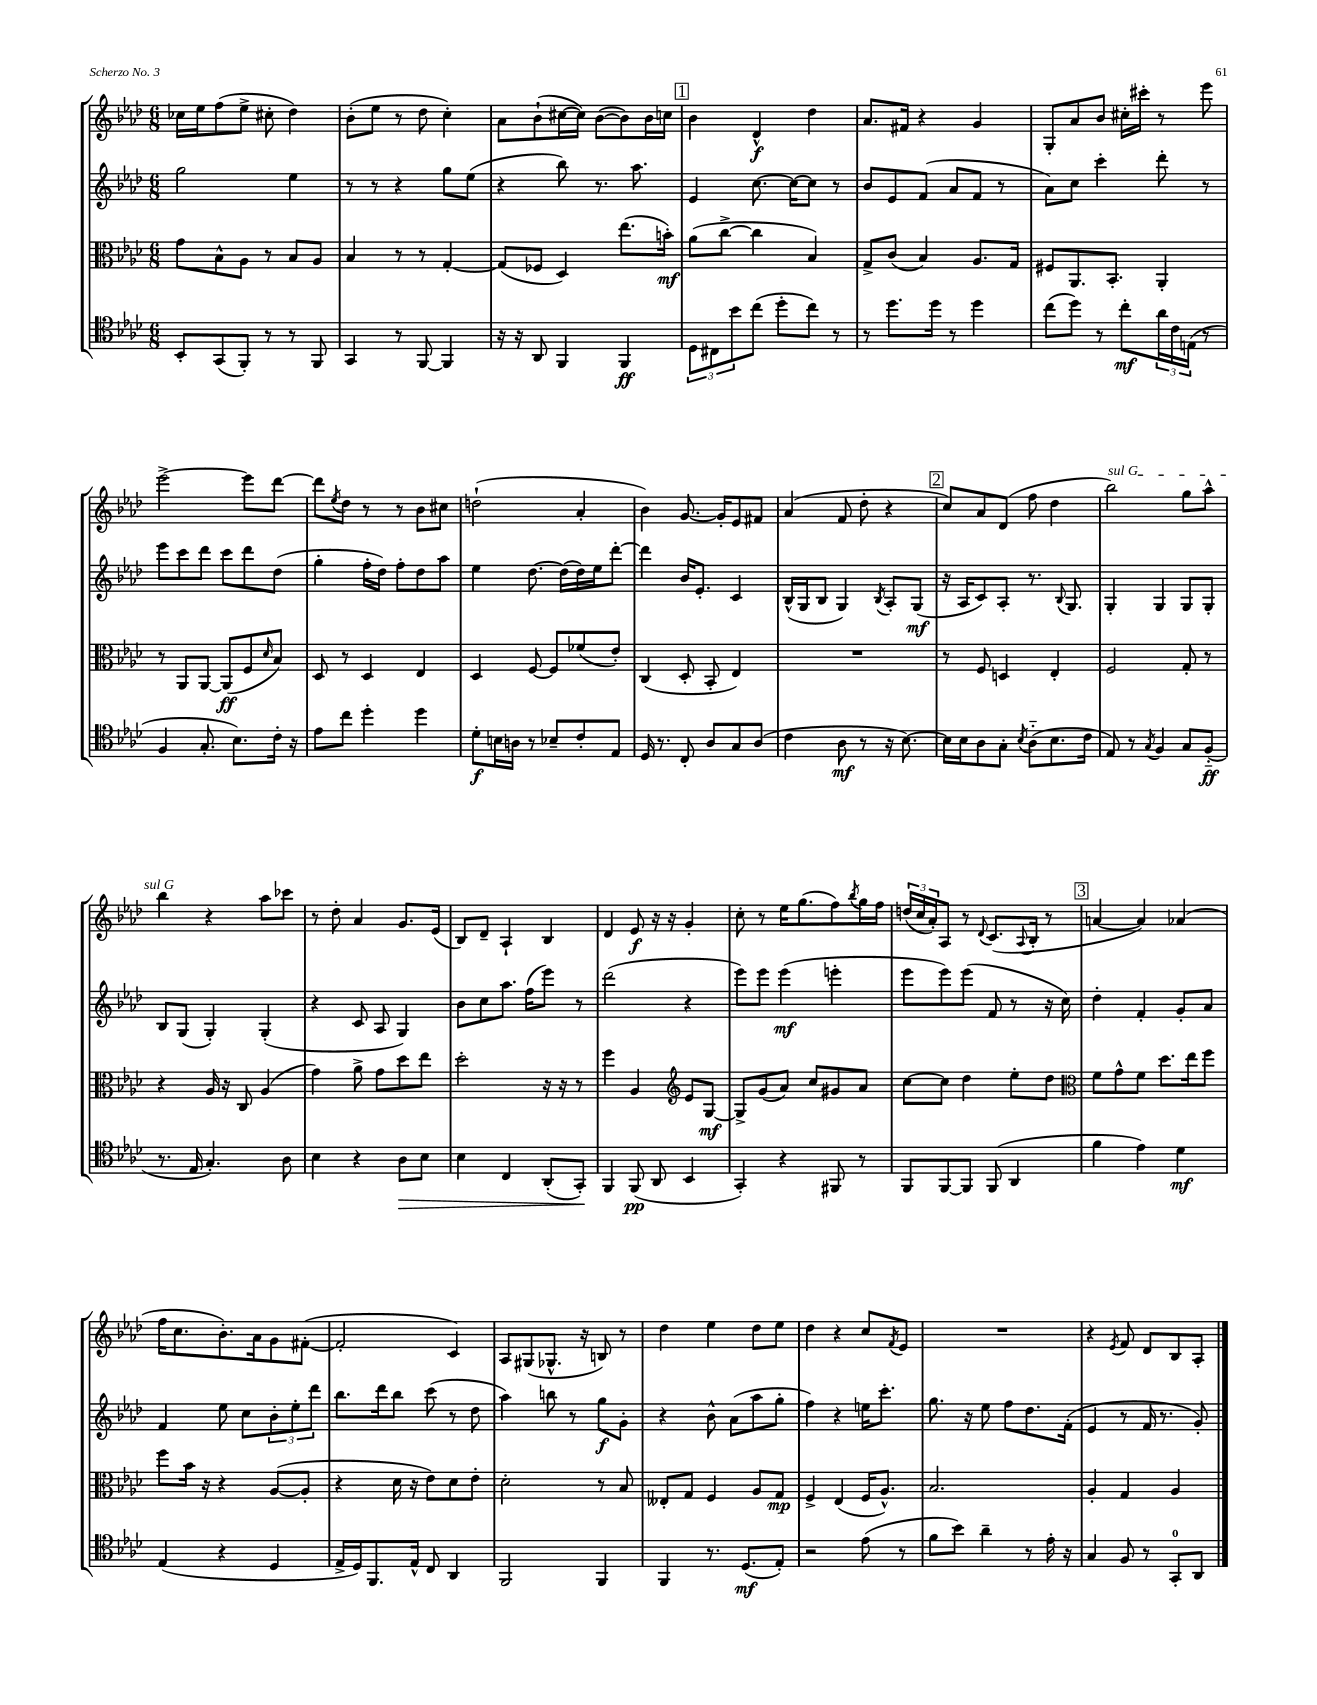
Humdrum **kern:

**kern	**dynam	**kern	**dynam	**kern	**dynam	**kern	**dynam
*part4	*part4	*part3	*part3	*part2	*part2	*part1	*part1
*staff4	*staff4	*staff3	*staff3	*staff2	*staff2	*staff1	*staff1
*clefC4	*	*clefC3	*	*clefG2	*	*clefG2	*
*k[b-e-a-d-]	*	*k[b-e-a-d-]	*	*k[b-e-a-d-]	*	*k[b-e-a-d-]	*
*M6/8	*	*M6/8	*	*M6/8	*	*M6/8	*
=118	=118	=118	=118	=118	=118	=118	=118
8BB-'/L	.	8g\L	.	2gg\	.	16cc-X\LL	.
.	.	.	.	.	.	16ee-\J	.
(8GG/	.	8B-^^\	.	.	.	(8ff\	.
8FF'/J)	.	8A-\J	.	.	.	8ee-^\J	.
8r	.	8r	.	.	.	8cc#X'\	.
8r	.	8B-/L	.	4ee-\	.	4dd-\)	.
8FF/	.	8A-/J	.	.	.	.	.
=119	=119	=119	=119	=119	=119	=119	=119
4GG/	.	4B-/	.	8r	.	(8b-'\L	.
.	.	.	.	8r	.	8ee-\J	.
8r	.	8r	.	4r	.	8r	.
[8FF/	.	8r	.	.	.	8dd-\	.
4FF/]	.	[4G'/	.	8gg\L	.	4cc'\)	.
.	.	.	.	(8ee-\J	.	.	.
=120	=120	=120	=120	=120	=120	=120	=120
16r	.	(8G/L]	.	4r	.	8a-\L	.
16r	.	.	.	.	.	.	.
8AA-/	.	8F-X/J	.	.	.	(8b-`\	.
4FF/	.	4D-/)	.	8bb-\)	.	[16cc#X\L	.
.	.	.	.	.	.	16cc#\JJ])	.
.	.	.	.	8.r	.	([8b-\L	.
4FF/	ff	(8.ee-\L	.	.	.	8b-\])	.
.	.	.	.	8.aa-\	.	.	.
.	.	.	.	.	.	16b-\L	.
.	.	16bn'\Jk)	mf	.	.	16ccn\JJ	.
!!LO:REH:place=s1:t=1
=121	=121	=121	=121	=121	=121	=121	=121
12D-\L	.	(8a-\L	.	4e-/	.	4b-\	.
12C#X\	.	.	.	.	.	.	.
.	.	[8cc^\J	.	.	.	.	.
12b-\	.	.	.	.	.	.	.
(8cc\J	.	4cc\]	.	[8.cc\	.	4d-^^/	f
8dd-'\L	.	.	.	.	.	.	.
.	.	.	.	16cc\KL_	.	.	.
8cc\J)	.	4B-/)	.	8cc\J]	.	4dd-\	.
8r	.	.	.	8r	.	.	.
=122	=122	=122	=122	=122	=122	=122	=122
8r	.	8G^/L	.	8b-/L	.	8.a-/L	.
8.dd-\L	.	(8c/J	.	8e-/	.	.	.
.	.	.	.	.	.	16f#X/Jk	.
.	.	4B-/)	.	(8f/J	.	4r	.
16dd-\Jk	.	.	.	.	.	.	.
8r	.	.	.	8a-/L	.	.	.
4dd-\	.	8.A-/L	.	8f/J	.	4g/	.
.	.	.	.	8r	.	.	.
.	.	16G/Jk	.	.	.	.	.
=123	=123	=123	=123	=123	=123	=123	=123
(8cc\L	.	8F#X/L	.	8a-\L)	.	8G'/L	.
8dd-\J)	.	8.AA-/	.	8cc\J	.	8a-/	.
8r	.	.	.	4ccc'\	.	8b-/J	.
.	.	8.BB-'/J	.	.	.	.	.
8cc'\L	mf	.	.	.	.	16cc#X'\LL	.
.	.	.	.	.	.	16ccc#X'\JJ	.
24a-\L	.	4AA-'/	.	8ddd-'\	.	8r	.
24c\	.	.	.	.	.	.	.
(24En\JJ	.	.	.	.	.	.	.
8r	.	.	.	8r	.	8eee-\	.
!!LO:LB:g=z
=124	=124	=124	=124	=124	=124	=124	=124
4F/	.	8r	.	8eee-\L	.	[2eee-^\	.
.	.	8AA-/L	.	8ccc\	.	.	.
8.G'/	.	[8AA-/J	.	8ddd-\J	.	.	.
.	.	(8AA-/L]	ff	8ccc\L	.	.	.
8.B-\L)	.	.	.	.	.	.	.
.	.	8F/	.	8ddd-\	.	8eee-\L]	.
.	.	16qqd-/	.	.	.	.	.
16c'\Jk	.	8B-/J)	.	(8dd-\J	.	[8ddd-\J	.
16r	.	.	.	.	.	.	.
=125	=125	=125	=125	=125	=125	=125	=125
8e-\L	.	8D-/	.	4gg'\	.	8ddd-\L]	.
.	.	.	.	.	.	8qee-/	.
8cc\J	.	8r	.	.	.	8dd-\J	.
4dd-'\	.	4D-/	.	16ff'\LL	.	8r	.
.	.	.	.	16dd-\JJ)	.	.	.
.	.	.	.	8ff'\L	.	8r	.
4dd-\	.	4E-/	.	8dd-\	.	8b-\L	.
.	.	.	.	8aa-\J	.	8cc#X\J	.
=126	=126	=126	=126	=126	=126	=126	=126
8d-'\L	f	4D-/	.	4ee-\	.	(2ddn`\	.
16Bn\L	.	.	.	.	.	.	.
16An\JJ	.	.	.	.	.	.	.
8r	.	[8F/	.	[8.dd-\	.	.	.
8B-X~/L	.	8F/L]	.	.	.	.	.
.	.	.	.	(16dd-\LL]	.	.	.
8c'/	.	(8f-X/	.	16dd-\)	.	4a-'/	.
.	.	.	.	16ee-\J	.	.	.
8E-/J	.	8e-'/J)	.	[8ddd-'\J	.	.	.
=127	=127	=127	=127	=127	=127	=127	=127
16D-/	.	(4C/	.	4ddd-\]	.	4b-\)	.
8.r	.	.	.	.	.	.	.
8C'/	.	8D-'/	.	16b-/KL	.	[8.g/	.
.	.	.	.	8.e-'/J	.	.	.
8A-/L	.	8BB-'/	.	.	.	.	.
.	.	.	.	.	.	16g'/KL]	.
8G/	.	4E-/)	.	4c/	.	8e-/	.
(8A-/J	.	.	.	.	.	8f#X/J	.
=128	=128	=128	=128	=128	=128	=128	=128
4c\	.	2.r	.	(16B-^^/LL	.	(4a-/	.
.	.	.	.	16G/J	.	.	.
.	.	.	.	8B-/J	.	.	.
8A-\	mf	.	.	4G/)	.	8f/	.
8r	.	.	.	.	.	8dd-'\	.
.	.	.	.	8qB-/	.	.	.
16r	.	.	.	8A-'/L	.	4r	.
[8.B-\)	.	.	.	.	.	.	.
.	.	.	.	(8G/J	mf	.	.
!!LO:REH:place=s1:t=2
=129	=129	=129	=129	=129	=129	=129	=129
16B-\LL]	.	8r	.	16r	.	8cc/L)	.
16B-\J	.	.	.	16A-/KL	.	.	.
8A-\	.	8F/	.	8c/)	.	8a-/	.
8G'\J	.	4Dn/	.	8A-'/J	.	(8d-/J	.
8qB-/	.	.	.	.	.	.	.
(8A-\L	.	.	.	8.r	.	8ff\	.
8.B-\	.	4E-'/	.	.	.	4dd-\	.
.	.	.	.	8qqB-/	.	.	.
.	.	.	.	8.G/	.	.	.
16c\Jk	.	.	.	.	.	.	.
=130	=130	=130	=130	=130	=130	=130	=130
!	!	!	!	!	!	!LO:TX:a:i:t=sul G	!
8E-/)	.	2F/	.	4G'/	.	2bb-\)	.
8r	.	.	.	.	.	.	.
8qG/	.	.	.	.	.	.	.
4F/	.	.	.	4G/	.	.	.
8G/L	.	8G'/	.	8G/L	.	8gg\L	.
(8F/J	ff	8r	.	8G'/J	.	8aa-^^\J	.
!!LO:LB:g=z
=131	=131	=131	=131	=131	=131	=131	=131
8.r	.	4r	.	8B-/L	.	4bb-\	.
.	.	.	.	(8G/J	.	.	.
16E-/	.	.	.	.	.	.	.
4.G'/)	.	16A-/	.	4G'/)	.	4r	.
.	.	16r	.	.	.	.	.
.	.	8C/	.	.	.	.	.
.	.	(4A-/	.	(4G'/	.	8aa-\L	.
8A-\	.	.	.	.	.	8ccc-X\J	.
=132	=132	=132	=132	=132	=132	=132	=132
4B-\	.	4g\)	.	4r	.	8r	.
.	.	.	.	.	.	8dd-'\	.
4r	.	8a-^\	.	8c/	.	4a-/	.
.	.	8g\L	.	8A-/	.	.	.
!	!LO:HP:b	!	!	!	!	!	!
8A-\L	>	8dd-\	.	4G/)	.	8.g/L	.
8B-\J	.	8ee-\J	.	.	.	.	.
.	.	.	.	.	.	(16e-/Jk	.
=133	=133	=133	=133	=133	=133	=133	=133
4B-\	.	2dd-'\	.	8b-\L	.	8B-/L)	.
.	.	.	.	8cc\	.	8d-~/J	.
4C/	.	.	.	8.aa-\J	.	4A-`/	.
.	.	.	.	(16ff\KL	.	.	.
(8AA-'/L	.	16r	.	8eee-\J)	.	4B-/	.
.	.	16r	.	.	.	.	.
8GG'/J)	.	8r	.	8r	.	.	.
.	]	.	.	.	.	.	.
=134	=134	=134	=134	=134	=134	=134	=134
4FF/	.	4ff\	.	(2ddd-\	.	4d-/	.
(8FF/	pp	4A-/	.	.	.	8e-/	f
8AA-/	.	.	.	.	.	16r	.
.	.	.	.	.	.	16r	.
*	*	*clefG2	*	*	*	*	*
4BB-/	.	8e-/L	.	4r	.	4g'/	.
.	.	[8G/J	mf	.	.	.	.
=135	=135	=135	=135	=135	=135	=135	=135
4GG'/)	.	8G^/L]	.	8eee-\L)	.	8cc'\	.
.	.	(8g/	.	8eee-\J	.	8r	.
4r	.	8a-/J)	.	(4eee-\	mf	16ee-\KL	.
.	.	.	.	.	.	(8.gg\	.
.	.	8cc/L	.	.	.	.	.
8FF#X/	.	8g#X/	.	4eeen'\	.	8ff\)	.
.	.	.	.	.	.	8qbb-/	.
8r	.	8a-/J	.	.	.	16gg\L	.
.	.	.	.	.	.	16ff\JJ	.
=136	=136	=136	=136	=136	=136	=136	=136
8FF/L	.	[8cc\L	.	8eee-\L	.	(24ddn/LL	.
.	.	.	.	.	.	24cc/	.
.	.	.	.	.	.	24a-'/J)	.
[8FF/	.	8cc\J]	.	8eee-\)	.	8A-/J	.
8FF/J]	.	4dd-\	.	(8eee-\J	.	8r	.
.	.	.	.	.	.	8qqd-/	.
(8FF/	.	.	.	8f/	.	(8.c/L	.
4AA-/	.	8ee-'\L	.	8r	.	.	.
.	.	.	.	.	.	8qqA-/	.
.	.	.	.	.	.	16B-'/Jk	.
.	.	8dd-\J	.	16r	.	8r	.
.	.	.	.	16cc\)	.	.	.
!!LO:REH:place=s1:t=3
=137	=137	=137	=137	=137	=137	=137	=137
*	*	*clefC3	*	*	*	*	*
4f\	.	8f\L	.	4dd-'\	.	[4an/	.
.	.	8g^^\	.	.	.	.	.
4e-\)	.	8f\J	.	4f'/	.	4a/])	.
.	.	8.dd-\L	.	.	.	.	.
4d-\	mf	.	.	8g'/L	.	(4a-X/	.
.	.	16ee-\k	.	.	.	.	.
.	.	8ff\J	.	8a-/J	.	.	.
!!LO:LB:g=z
=138	=138	=138	=138	=138	=138	=138	=138
(4E-/	.	8ff\L	.	4f/	.	16ff\KL	.
.	.	.	.	.	.	8.cc\	.
.	.	16b-\Jk	.	.	.	.	.
.	.	16r	.	.	.	.	.
4r	.	4r	.	8ee-\	.	8.b-'\)	.
.	.	.	.	8cc\L	.	.	.
.	.	.	.	.	.	16a-\k	.
4D-/	.	([8A-/L	.	12b-'\	.	8g\	.
.	.	.	.	12ee-'\	.	.	.
.	.	8A-'/J]	.	.	.	([8f#X'\J	.
.	.	.	.	12ddd-\J	.	.	.
=139	=139	=139	=139	=139	=139	=139	=139
16E-^/LL	.	4r	.	8.bb-\L	.	2f#'/]	.
16D-/J)	.	.	.	.	.	.	.
8.FF/	.	.	.	.	.	.	.
.	.	.	.	16ddd-\k	.	.	.
.	.	16d-\	.	8bb-\J	.	.	.
16E-^^/Jk	.	16r	.	.	.	.	.
8C/	.	8e-\L)	.	(8ccc\	.	.	.
4AA-/	.	8d-\	.	8r	.	4c/)	.
.	.	8e-'\J	.	8dd-\	.	.	.
=140	=140	=140	=140	=140	=140	=140	=140
2FF/	.	2d-'\	.	4aa-\)	.	8A-/L	.
.	.	.	.	.	.	(8G#X/	.
.	.	.	.	8bbn\	.	8.G-X^^/J	.
.	.	.	.	8r	.	.	.
.	.	.	.	.	.	16r	.
4FF/	.	8r	.	8gg\L	f	8Bn/)	.
.	.	8B-/	.	8g'\J	.	8r	.
=141	=141	=141	=141	=141	=141	=141	=141
4FF/	.	8E--X'/L	.	4r	.	4dd-\	.
.	.	8G/J	.	.	.	.	.
8.r	.	4F/	.	8b-^^\	.	4ee-\	.
.	.	.	.	(8a-\L	.	.	.
(8.D-/L	mf	.	.	.	.	.	.
.	.	8A-/L	.	8aa-\	.	8dd-\L	.
8E-'/J)	.	8G/J	mp	8gg'\J	.	8ee-\J	.
=142	=142	=142	=142	=142	=142	=142	=142
2r	.	4F^/	.	4ff\)	.	4dd-\	.
.	.	(4E-/	.	4r	.	4r	.
(8e-\	.	16F/KL	.	16een\KL	.	8cc/L	.
.	.	8.A-^^/J)	.	8.ccc'\J	.	.	.
.	.	.	.	.	.	8qf/	.
8r	.	.	.	.	.	8e-/J	.
=143	=143	=143	=143	=143	=143	=143	=143
8f\L	.	2.B-/	.	8.gg\	.	2.r	.
8b-\J)	.	.	.	.	.	.	.
.	.	.	.	16r	.	.	.
4a-~\	.	.	.	8ee-\	.	.	.
.	.	.	.	8ff\L	.	.	.
8r	.	.	.	8.dd-\	.	.	.
16e-'\	.	.	.	.	.	.	.
16r	.	.	.	(16f'\Jk	.	.	.
=144	=144	=144	=144	=144	=144	=144	=144
4G/	.	4A-'/	.	4e-/	.	4r	.
.	.	.	.	.	.	8qe-/	.
8F/	.	4G/	.	8r	.	8f/	.
8r	.	.	.	16f/	.	8d-/L	.
.	.	.	.	8.r	.	.	.
8GG'/L	.	4A-/	.	.	.	8B-/	.
8AA-/J	.	.	.	8g'/)	.	8A-'/J	.
==	==	==	==	==	==	==	==
*-	*-	*-	*-	*-	*-	*-	*-
